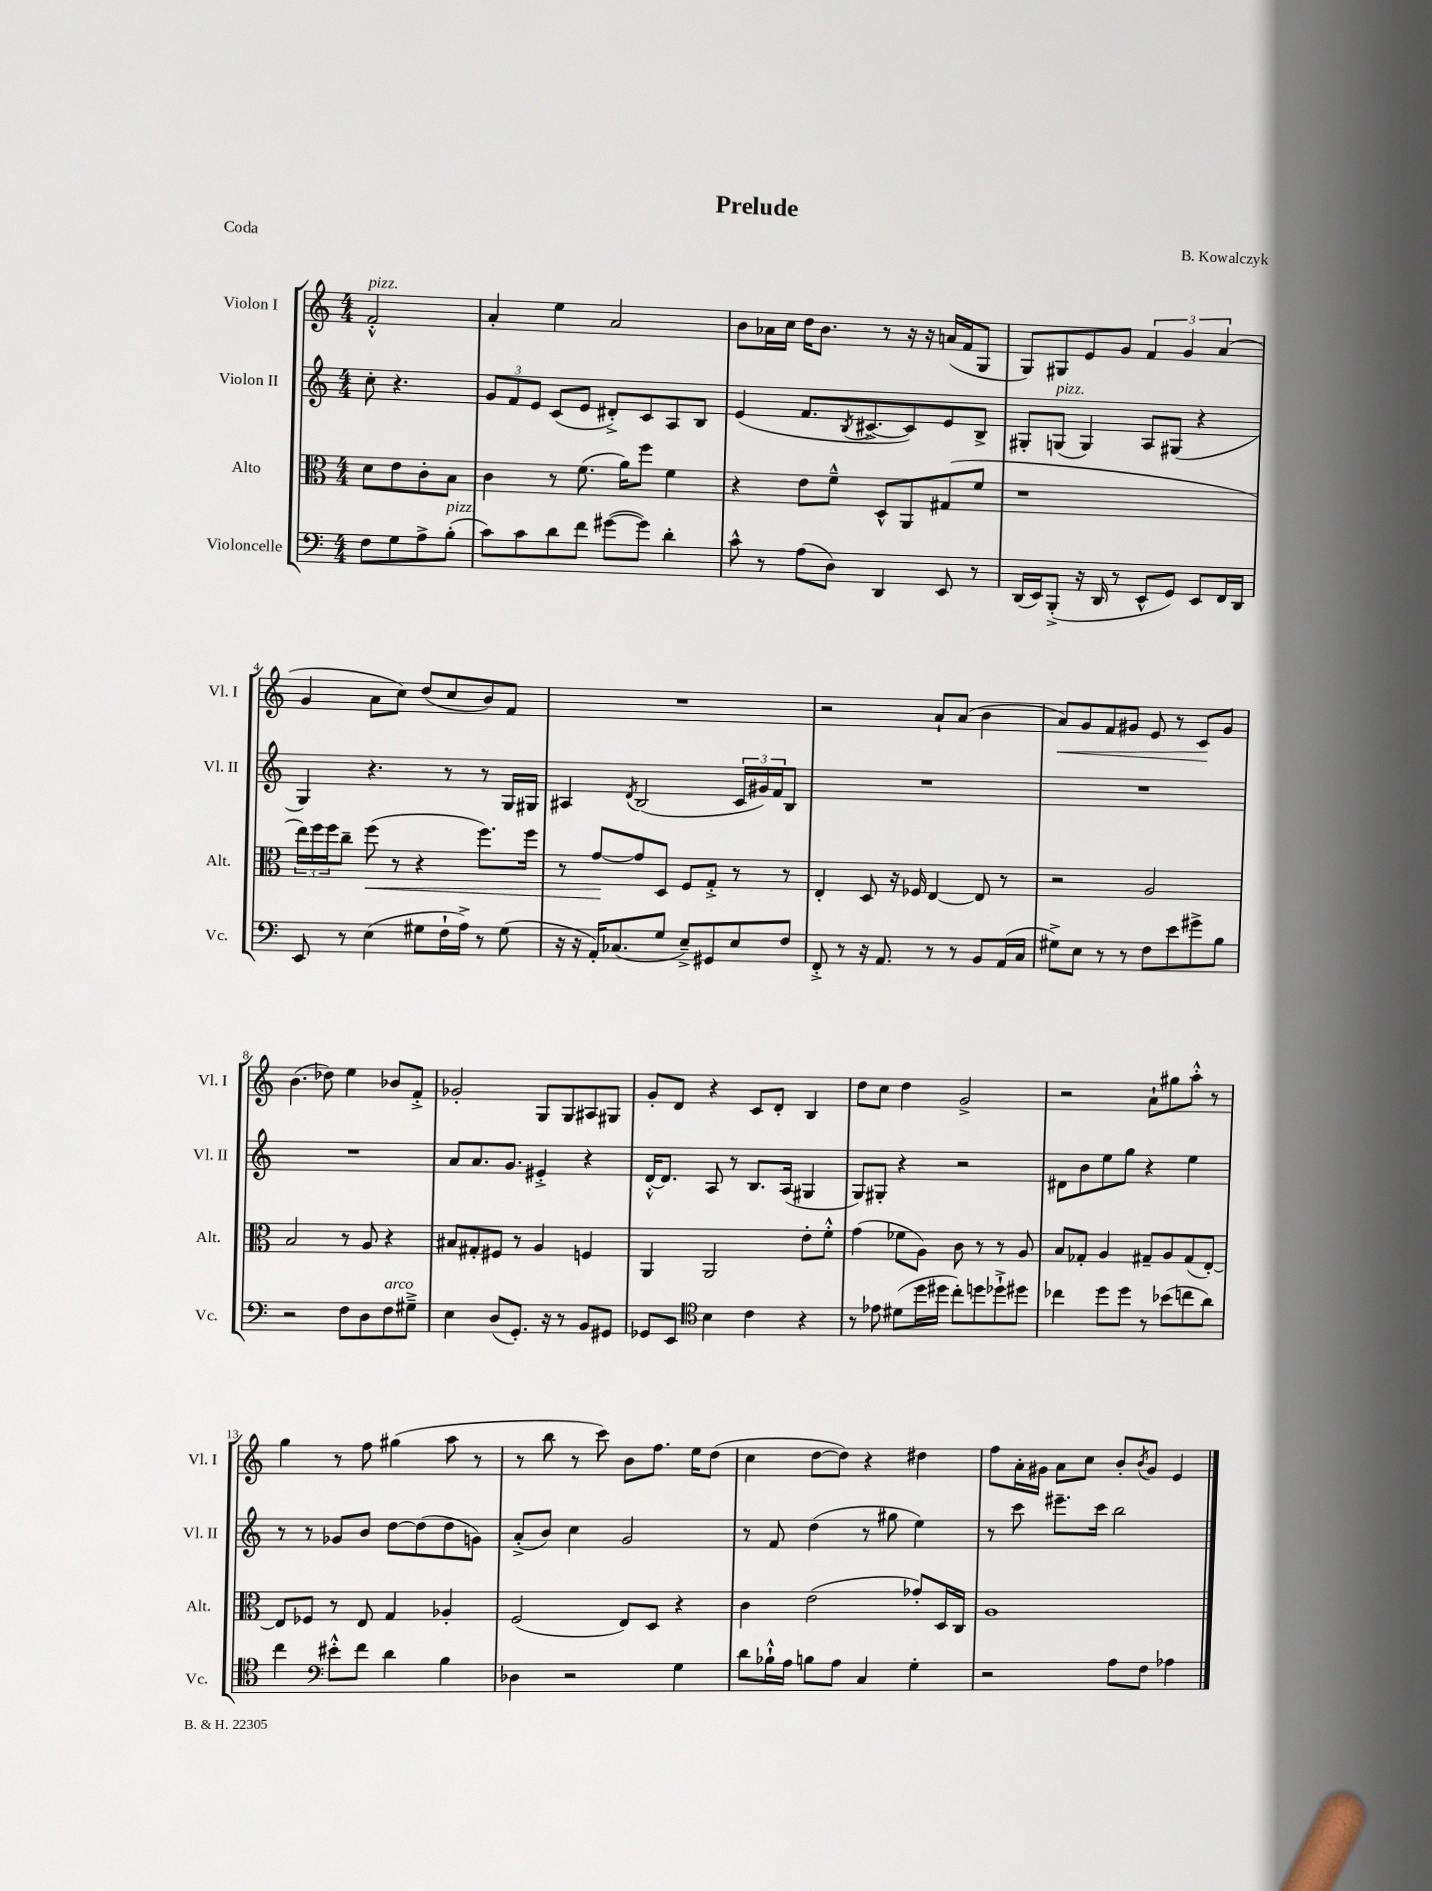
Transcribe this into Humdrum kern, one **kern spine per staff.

**kern	**kern	**dynam	**kern	**kern	**dynam
*part4	*part3	*part3	*part2	*part1	*part1
*staff4	*staff3	*staff3	*staff2	*staff1	*staff1
*I"Violoncelle	*I"Alto	*	*I"Violon II	*I"Violon I	*
*I'Vc.	*I'Alt.	*	*I'Vl. II	*I'Vl. I	*
*clefF4	*clefC3	*	*clefG2	*clefG2	*
*k[]	*k[]	*	*k[]	*k[]	*
*M4/4	*M4/4	*	*M4/4	*M4/4	*
=	=	=	=	=	=
!	!	!	!	!LO:TX:a:i:t=pizz.	!
8F\L	8d\L	.	8cc'\	2f'^^/	.
8G\	8e\	.	4.r	.	.
8A^\	8c'\	.	.	.	.
!LO:TX:a:i:t=pizz.	!	!	!	!	!
(8B'\J	8B\J	.	.	.	.
=1	=1	=1	=1	=1	=1
8c\L)	4c\	.	12g/L	4a'/	.
.	.	.	12f/	.	.
8c\	.	.	.	.	.
.	.	.	12e/J	.	.
8d\	8r	.	(8c/L	4ee\	.
8f\J	(8.f\	.	8e/J	.	.
([8g#X\L	.	.	8d#X'^/L)	2a/	.
.	16a\KL)	.	.	.	.
8g#\J])	8ff\J	.	8c/	.	.
4d'\	4f\	.	8A/	.	.
.	.	.	8B/J	.	.
=2	=2	=2	=2	=2	=2
8c^^\	4r	.	(4e/	8b\L	.
8r	.	.	.	16a-X\L	.
.	.	.	.	16cc\JJ	.
(8A\L	8e\L	.	8.f/L	16dd\KL	.
.	.	.	.	8.b\J	.
8D\J)	8f~^^\J	.	.	.	.
.	.	.	8qB/	.	.
.	.	.	[8.c#X^/	.	.
4DD/	8D^^/L	.	.	8r	.
.	8AA/	.	8c#/])	16r	.
.	.	.	.	16r	.
8EE/	(8G#X/	.	8e/	(16an/LL	.
.	.	.	.	16f/J	.
8r	8f/J	.	8B^/J	8G/J	.
=3	=3	=3	=3	=3	=3
(16DD/LL	1r	.	8G#X'/L	8G/L)	.
16EE/J)	.	.	.	.	.
!	!	!	!LO:TX:a:i:t=pizz.	!	!
(8BBB'^/J	.	.	(8Gn/J	8G#X/	.
16r	.	.	4G/)	8e/	.
16DD/	.	.	.	.	.
8r	.	.	.	8g/J	.
8EE^^/L	.	.	8A/L	6f/	.
8GG/J)	.	.	(8G#X/J	.	.
.	.	.	.	6g/	.
8EE/L	.	.	4r	.	.
.	.	.	.	(6a/	.
16FF/L	.	.	.	.	.
16DD/JJ	.	.	.	.	.
!!LO:LB:g=z
=4	=4	=4	=4	=4	=4
8EE/	24ee\LL)	.	4G/)	4g/	.
.	24ff\	.	.	.	.
.	24ff\J	.	.	.	.
8r	8cc~\J	.	.	.	.
!	!	!LO:HP:b	!	!	!
(4E\	(8ff\	<	4.r	8a\L	.
.	8r	.	.	8cc\J)	.
8G#X\L	4r	.	.	(8dd/L	.
16F`\L	.	.	8r	8cc/	.
16A^\JJ)	.	.	.	.	.
8r	8.ff\L)	.	8r	8b/)	.
(8G#\	.	.	16G/LL	8f/J	.
.	16ff\Jk	.	16G#X/JJ	.	.
=5	=5	=5	=5	=5	=5
16r	8r	.	4A#X/	1r	.
16r	.	.	.	.	.
16AA'/KL)	[8g/L	.	.	.	.
(8.C-X/	.	.	.	.	.
.	.	.	8qd/	.	.
.	8g/]	[	(2B/	.	.
8G/J	8D/J	.	.	.	.
8E~^/L)	8F/L	.	.	.	.
8GG#X/	8G'^/J	.	.	.	.
8E/	8r	.	24c/LL	.	.
.	.	.	24g#X/)	.	.
.	.	.	24f/J	.	.
8F/J	8r	.	8B/J	.	.
=6	=6	=6	=6	=6	=6
8FF'^/	4E'/	.	1r	2r	.
8r	.	.	.	.	.
16r	8D/	.	.	.	.
8.AA/	.	.	.	.	.
.	16r	.	.	.	.
.	16F-X/	.	.	.	.
8r	[4E/	.	.	8a`/L	.
8r	.	.	.	(8a/J	.
8BB/L	8E/]	.	.	4b\	.
(16AA/L	8r	.	.	.	.
16C/JJ	.	.	.	.	.
=7	=7	=7	=7	=7	=7
!	!	!	!	!	!LO:HP:b
8G#X^\L)	2r	.	1r	8a/L)	<
8E\J	.	.	.	8g/	.
8r	.	.	.	8f/	.
8r	.	.	.	8g#X/J	.
8F\L	2A/	.	.	8e/	.
8e\	.	.	.	8r	.
8g#X^\	.	.	.	8c/L	.
8B\J	.	.	.	8g#/J	[
!!LO:LB:g=z
=8	=8	=8	=8	=8	=8
2r	2B/	.	1r	(4.b\	.
.	.	.	.	8dd-X\)	.
8F\L	8r	.	.	4ee\	.
8D\	8A/	.	.	.	.
!LO:TX:a:i:t=arco	!	!	!	!	!
8F\	4r	.	.	8b-X/L	.
8G#X~^\J	.	.	.	8f'^/J	.
=9	=9	=9	=9	=9	=9
4E\	8B#X/L	.	8a/L	2g-X'/	.
.	8G#X'/	.	8.a/	.	.
(8D/L	8F#X/J	.	.	.	.
.	.	.	8.g/J	.	.
8.GG'/J)	8r	.	.	.	.
.	4A/	.	4e#X'^/	8G/L	.
16r	.	.	.	.	.
8r	.	.	.	8G/	.
8BB/L	4Fn/	.	4r	8A#X/	.
8GG#X/J	.	.	.	8G#X/J	.
=10	=10	=10	=10	=10	=10
8GG-X/L	4AA/	.	[16d'^^/KL	8g'/L	.
.	.	.	8.d/J]	.	.
8EE/J	.	.	.	8d/J	.
*clefC4	*	*	*	*	*
4B\	2AA/	.	8A/	4r	.
.	.	.	8r	.	.
4c\	.	.	8.B/L	8c/L	.
.	.	.	.	8d'/J	.
.	.	.	(16A/Jk	.	.
4r	8e'\L	.	4G#X/	4B/	.
.	8f'^^\J	.	.	.	.
=11	=11	=11	=11	=11	=11
8r	(4g\	.	8G/L)	8dd\L	.
8e-X\	.	.	8G#X'/J	8cc\J	.
(8d#X\L	8f-X\L	.	4r	4dd\	.
16dd\L	8A\J)	.	.	.	.
16dd#X\JJ	.	.	.	.	.
8cc'\L)	8c\	.	2r	2g^/	.
8ddn\	8r	.	.	.	.
8dd-X`^\	8r	.	.	.	.
8dd#X\J	8A/	.	.	.	.
=12	=12	=12	=12	=12	=12
4cc-X\	8B/L	.	8d#X\L	2r	.
.	8G-X'/J	.	8b\	.	.
8dd\L	4A/	.	8ee\	.	.
8dd\J	.	.	8gg\J	.	.
8r	8G#X~/L	.	4r	8a`\L	.
(8b-X\L	8A/	.	.	8gg#X\	.
8ccn\	(8G#/	.	4ee\	8aa'^^\J	.
8a\J)	[8E'/J)	.	.	8r	.
!!LO:LB:g=z
=13	=13	=13	=13	=13	=13
4cc\	8E/L]	.	8r	4gg\	.
.	8F-X/J	.	8r	.	.
*clefF4	*	*	*	*	*
8e#X'^^\L	8r	.	8g-X/L	8r	.
8f\J	8E/	.	8b/J	8ff\	.
4d\	4G/	.	[8dd\L	(4gg#X\	.
.	.	.	(8dd\]	.	.
4B\	4A-X'/	.	8dd\	8aa\	.
.	.	.	8gn\J)	8r	.
=14	=14	=14	=14	=14	=14
4D-X\	(2F/	.	(8a'^/L	8r	.
.	.	.	8b/J)	8bb\	.
2r	.	.	4cc\	8r	.
.	.	.	.	8ccc\)	.
.	8E/L)	.	2g/	8b\L	.
.	8D/J	.	.	8.ff\J	.
4G\	4r	.	.	.	.
.	.	.	.	16ee\KL	.
.	.	.	.	(8dd\J	.
=15	=15	=15	=15	=15	=15
8d\L	4c\	.	8r	4cc\	.
16B-X`^^\L	.	.	8f/	.	.
16A\JJ	.	.	.	.	.
8Bn\L	(2e\	.	(4dd\	[8dd\L	.
8A\J	.	.	.	8dd\J])	.
4C/	.	.	8r	4r	.
.	.	.	8gg#X\	.	.
4G'\	8g-X'/L)	.	4ee\)	4dd#X\	.
.	16D/L	.	.	.	.
.	16C/JJ	.	.	.	.
=16	=16	=16	=16	=16	=16
2r	1A	.	8r	8ff\L	.
.	.	.	8ccc\	16a'\L	.
.	.	.	.	16g#X\JJ	.
.	.	.	8.eee#X~\L	8a\L	.
.	.	.	.	8cc\J	.
.	.	.	16ccc\Jk	.	.
8A\L	.	.	2bb\	8b'/L	.
.	.	.	.	8qb/	.
8F\J	.	.	.	8g#/J	.
4A-X\	.	.	.	4e/	.
==	==	==	==	==	==
*-	*-	*-	*-	*-	*-
